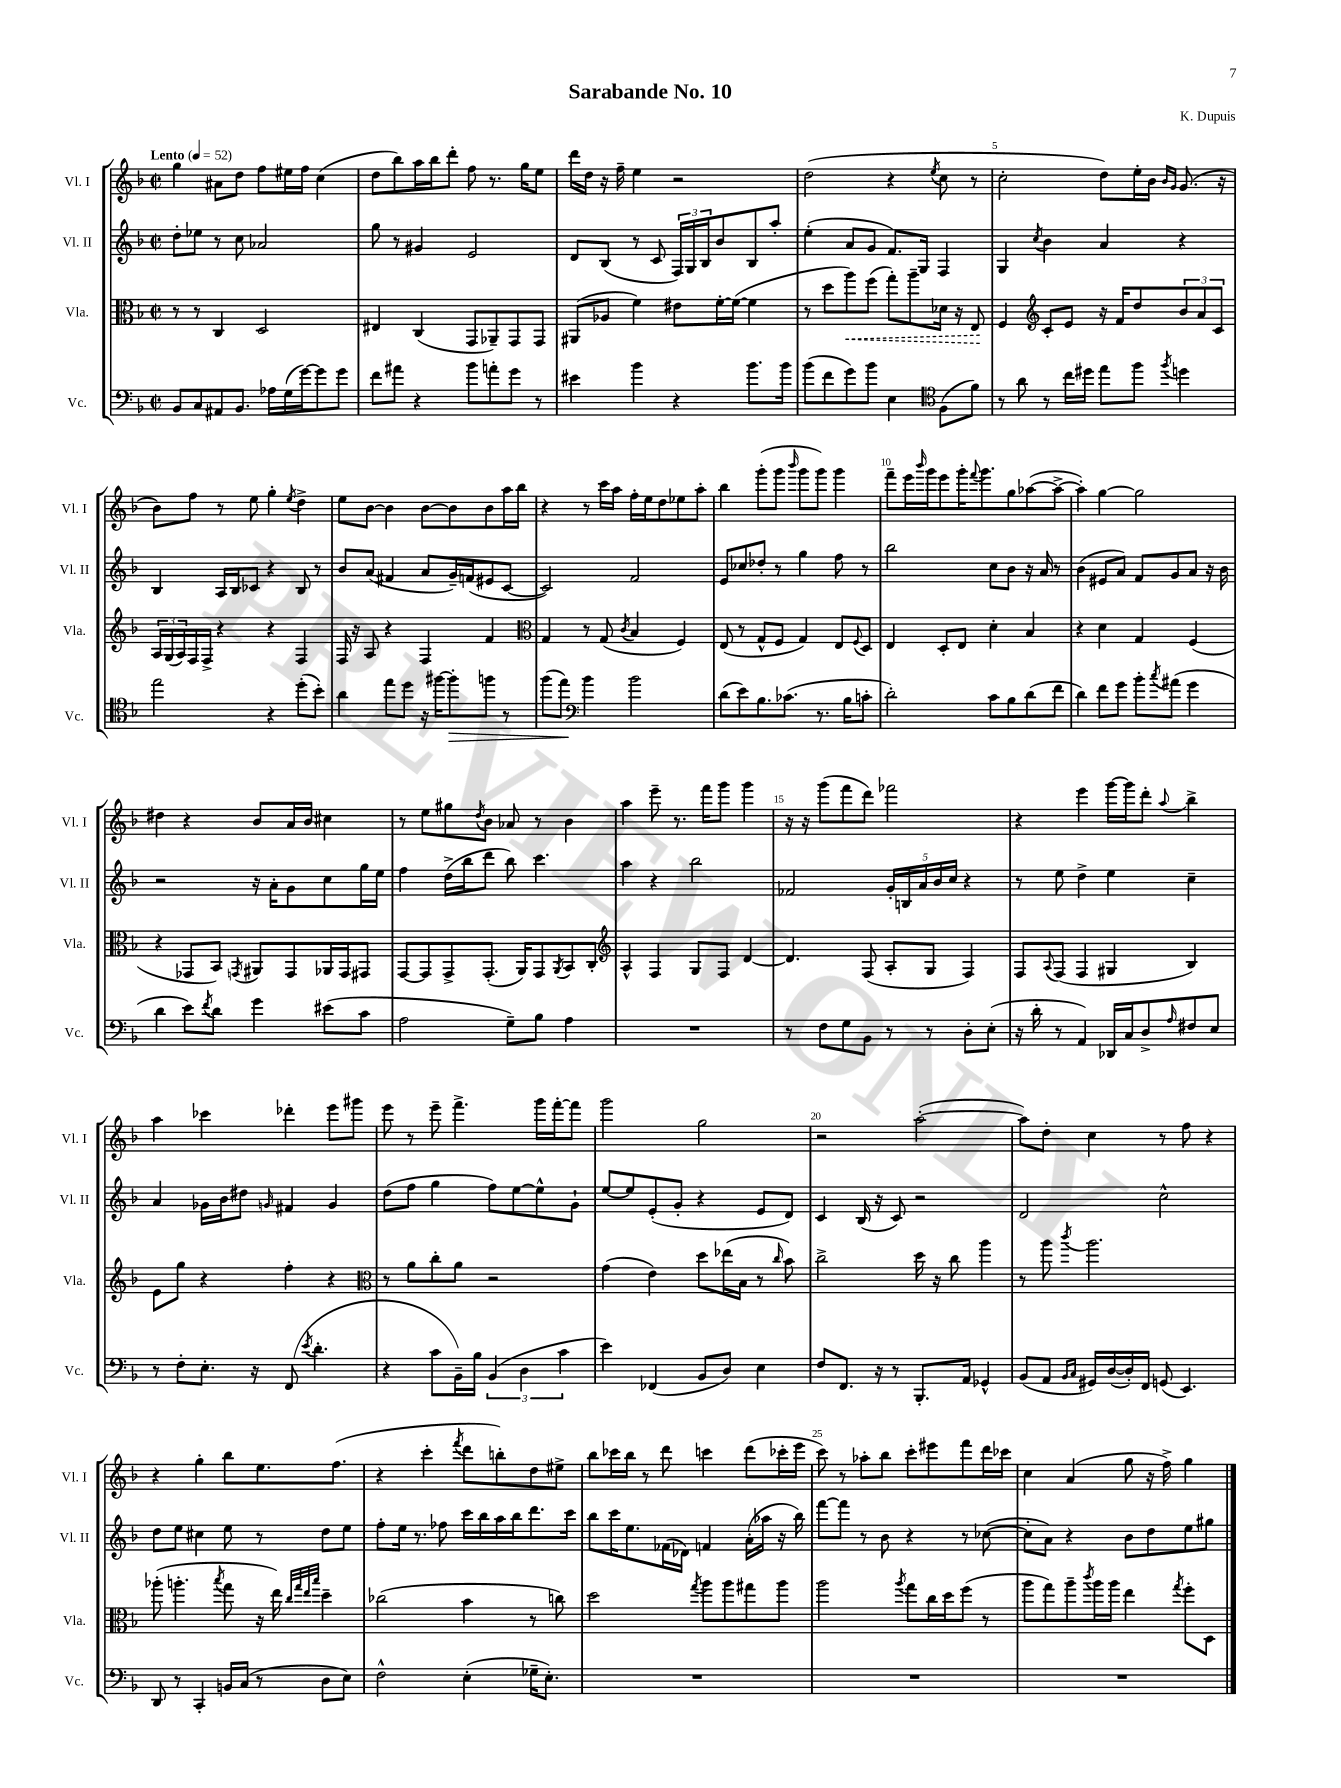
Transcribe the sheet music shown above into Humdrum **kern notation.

**kern	**kern	**kern	**kern
*staff4	*staff3	*staff2	*staff1
*clefF4	*clefC3	*clefG2	*clefG2
*k[b-]	*k[b-]	*k[b-]	*k[b-]
*M2/2	*M2/2	*M2/2	*M2/2
*met(c|)	*met(c|)	*met(c|)	*met(c|)
*MM52	*MM52	*MM52	*MM52
8BB-	8r	8dd'	4gg
8C	8r	8ee-	.
8AA#	4C	8r	8a#
8.BB-	.	8cc	8dd
.	2D	2a-	8ff
16A-	.	.	.
(16G	.	.	16ee#
[16g)	.	.	16ff
8g]	.	.	(4cc
8g	.	.	.
=	=	=	=
8f	4E#	8gg	8dd
8a#	.	8r	8bb-)
4r	(4C	4g#	16aa
.	.	.	16bb-
.	.	.	8ddd'
8b-	8GG	2e	8ff
8a'	8AA-~)	.	8.r
8g	8GG	.	.
.	.	.	16gg
8r	8GG	.	8ee
=	=	=	=
4e#	(8AA#	8d	16ddd
.	.	.	16dd
.	8A-	(8B-	16r
.	.	.	16ff~
4b-	4f)	8r	4ee
.	.	8c	.
4r	8e#	24F)	2r
.	.	24G	.
.	.	24B-	.
.	[16f'	8b-	.
.	(16f_	.	.
8.b-	4f]	8B-	.
.	.	8aa'	.
16b-	.	.	.
=	=	=	=
(8b-	8r	(4ee'	(2dd
8f	8dd	.	.
8g)	8aa)	8a	.
8b-	(8ff	8g	.
4E	8gg')	8.f)	4r
.	8aa~	.	.
.	.	16G	.
*clefC4	*	*	*
.	.	.	8qee
(8F	16d-	4F	8cc
.	16r	.	.
8f)	8E	.	8r
=	=	=	=
8r	4F	4G	2cc'
8a	.	.	.
*	*clefG2	*	*
.	.	8qcc	.
8r	8c'	4b-	.
16cc	8e	.	.
16dd#	.	.	.
8ee	16r	4a	8dd)
.	16f	.	.
8ff	8dd	.	16ee'
.	.	.	16b-
.	.	.	16qqb-
8qff	.	.	16qqg
4dd	12b-	4r	(8.g
.	12a	.	.
.	12c	.	.
.	.	.	16r
=	=	=	=
2ee	24A	4B-	8b-)
.	(24G	.	.
.	24A)	.	.
.	16F	.	8ff
.	16F^	.	.
.	4r	16A	8r
.	.	16B-	.
.	.	8c-	8ee
4r	4r	4r	4gg'
.	.	.	8qee
(8dd'	4F	8B-	4dd^
8b-')	.	8r	.
=	=	=	=
4a	16F	8b-	8ee
.	16r	.	.
.	8A	(8a	[8b-
8ee	4r	4f#	4b-]
8dd	.	.	.
16r	4F	8a	[8b-
[16ff#	.	.	.
8ff#']	.	16g~)	8b-]
.	.	(16f	.
8ff	4f	8e#	8b-
8r	.	[8c	16aa
.	.	.	16bb-
=	=	=	=
*	*clefC3	*	*
(8ff	4G	2c])	4r
8ee)	.	.	.
*clefF4	*	*	*
4b-	8r	.	8r
.	(8G	.	16ccc
.	.	.	16aa
.	8qc	.	.
2b-	4B-	2f	16ff'
.	.	.	16ee
.	.	.	8dd
.	4F)	.	8ee-
.	.	.	8aa'
=	=	=	=
(8d	(8E	8e	4bb-
8e)	8r	8cc-	.
8.B-	8G^^	8dd-'	(8ggg'
.	8F	8r	8ggg
(8.c-	.	.	.
.	.	.	16qqbbb-
.	4G)	4gg	8ggg
8.r	.	.	8ggg)
.	8E	8ff	4ggg
16B-	.	.	.
.	8qqF	.	.
8c'	8D	8r	.
=	=	=	=
2d')	4E	2bb-	8fff~
.	.	.	16eee
.	.	.	16qqbbb-
.	.	.	16ggg
.	8D'	.	8eee
.	8E	.	16ggg'
.	.	.	8qqfff
.	.	.	8.ggg
8c	4d'	8cc	.
8B-	.	8b-	8gg
(8d	4B-	16r	([8aa-
.	.	16a	.
8f	.	8r	8aa-^_
=	=	=	=
4d)	4r	(4b-	4aa-'])
8f	4d	8e#	[4gg
8g	.	8a)	.
8b-'	4G	8f	2gg]
8qcc	.	.	.
(8a#	.	8g	.
4g	(4F	8a	.
.	.	16r	.
.	.	16b-	.
=	=	=	=
4d	4r	2r	4dd#
8e)	8GG-	.	4r
8qf	.	.	.
8d	8BB-)	.	.
.	8qGG	.	.
4g	8AA#	16r	8b-
.	.	16a'	.
.	8GG	8g	16a
.	.	.	16b-
(8e#	16AA-	8cc	4cc#
.	16GG	.	.
8c	8GG#	16gg	.
.	.	16ee	.
=	=	=	=
2A	[8GG	4ff	8r
.	8GG]	.	8ee
.	8GG^	(16dd^	8gg#
.	.	16bb-	.
.	.	.	8qdd
.	(8.GG'	8ddd	8b-
8G~)	.	8bb-)	8a-
.	16AA)	.	.
8B-	8GG	4.ccc	8r
.	8qAA	.	.
4A	8BB-	.	4b-
.	8C'	.	.
=	=	=	=
*	*clefG2	*	*
1r	4A^^	4aa	4aa
.	4F	4r	8eee~
.	.	.	8.r
.	8G	2bb-	.
.	.	.	16fff
.	8F	.	8ggg
.	[4d	.	4ggg
=	=	=	=
8r	4.d]	2f-	16r
.	.	.	16r
8F	.	.	(8ggg
8G	.	.	8fff
8BB-	(8F	.	8ddd)
8r	8A'	20g'	2fff-
.	.	20B	.
.	.	20a	.
8r	8G	.	.
.	.	20b-	.
.	.	20cc	.
8D'	4F)	4r	.
(8E'	.	.	.
=	=	=	=
16r	8F	8r	4r
16d'	.	.	.
.	8qqA	.	.
8r	(8F	8ee	.
4AA)	4F	4dd^	4eee
16DD-	4G#	4ee	[16ggg
16C	.	.	16ggg]
8D^	.	.	8ddd'
16qqA	.	.	8qqaa
8F#	4B-)	4cc~	4bb-^
8E	.	.	.
=	=	=	=
8r	8e	4a	4aa
8F'	8gg	.	.
8.E'	4r	16g-	4ccc-
.	.	16b-	.
.	.	8dd#	.
16r	.	.	.
.	.	16qqg	.
(8FF	4ff'	4f#	4ddd-'
8qe	.	.	.
4.d'	.	.	.
.	4r	4g	8eee
.	.	.	8ggg#
=	=	=	=
*	*clefC3	*	*
4r	8r	(8dd	8eee
.	8a	8ff	8r
8c	8cc'	4gg	8eee~
16BB-~)	8a	.	4.fff^
16B-	.	.	.
(6BB-	2r	8ff)	.
.	.	[8ee	.
6D	.	.	.
.	.	8ee^^]	16ggg
.	.	.	[16fff'
6c	.	.	.
.	.	8g`	8fff]
=	=	=	=
4e)	(4g	[8ee	2ggg
.	.	8ee]	.
(4FF-	4e)	(8e'	.
.	.	8g'	.
8BB-	8dd	4r	2gg
8D)	(16ee-	.	.
.	16B-	.	.
4E	8r	8e	.
.	16qqcc	.	.
.	8b-)	8d)	.
=	=	=	=
8F	2cc^	4c	2r
8.FF	.	.	.
.	.	(16B-	.
16r	.	16r	.
8r	.	8c)	.
8.BBB-'	16dd	2r	([2aa'
.	16r	.	.
.	8cc	.	.
16AA	.	.	.
4GG-^^	4aa	.	.
=	=	=	=
(8BB-	8r	2d	8aa])
8AA	8aa	.	8dd'
16qqBB-	.	.	.
16qqC	8qccc	.	.
16GG#)	2.aa	.	4cc
([16D	.	.	.
16D'])	.	.	.
16FF	.	.	.
(8GG	.	2cc^^	8r
4.EE)	.	.	8ff
.	.	.	4r
=	=	=	=
8DD	(8aa-'	8dd	4r
8r	4.aa'	8ee	.
4CC'	.	4cc#	4gg'
.	8qbb-	.	.
16BB	8gg	8ee	8bb-
(16C	.	.	.
8r	16r	8r	8.ee
.	16ee)	.	.
.	32qqcc	.	.
.	32qqgg	.	.
.	32qqee	.	.
.	32qqbb-	.	.
8D	4dd~	8dd	.
.	.	.	(8.ff
8E)	.	8ee	.
=	=	=	=
2F^^	(2cc-	8ff'	4r
.	.	16ee	.
.	.	8.r	.
.	.	.	4ccc'
.	.	8ff-	.
.	.	.	8qfff
(4E'	4b-	16ccc	8ddd
.	.	16bb-	.
.	.	16aa	8bb')
.	.	16bb-	.
16G-~	8r	8.ddd	8dd
8.E')	.	.	.
.	8cc)	.	8ee#^
.	.	16ccc	.
=	=	=	=
1r	2dd	8bb-	8bb-
.	.	16ccc	16ccc-
.	.	8.ee	16bb-
.	.	.	8r
.	.	(16f-	8ddd
.	.	16d-)	.
.	8qgg	.	.
.	8aa	4f	4ccc
.	8aa	.	.
.	8gg#	(16a'	(8ddd
.	.	16aa-	.
.	8aa	16r	16ccc-'
.	.	16bb-)	16eee
=	=	=	=
1r	2aa	[8fff	8ccc)
.	.	8fff]	8r
.	.	8r	8aa-'
.	.	8b-	8bb-
.	8qaa	.	.
.	8gg	4r	8ccc'
.	16cc	.	8eee#
.	16dd	.	.
.	(8ff	8r	8fff
.	8r	([8cc-	16ddd
.	.	.	16ccc-
=	=	=	=
1r	8aa	8cc-']	4cc
.	8gg)	8a)	.
.	8aa~	4r	(4a
.	8qccc	.	.
.	16aa	.	.
.	16aa	.	.
.	4ee	8b-	8gg
.	.	8dd	16r
.	.	.	16ff^)
.	8qgg	.	.
.	8ff'	8ee	4gg
.	8D	8gg#	.
==	==	==	==
*-	*-	*-	*-
